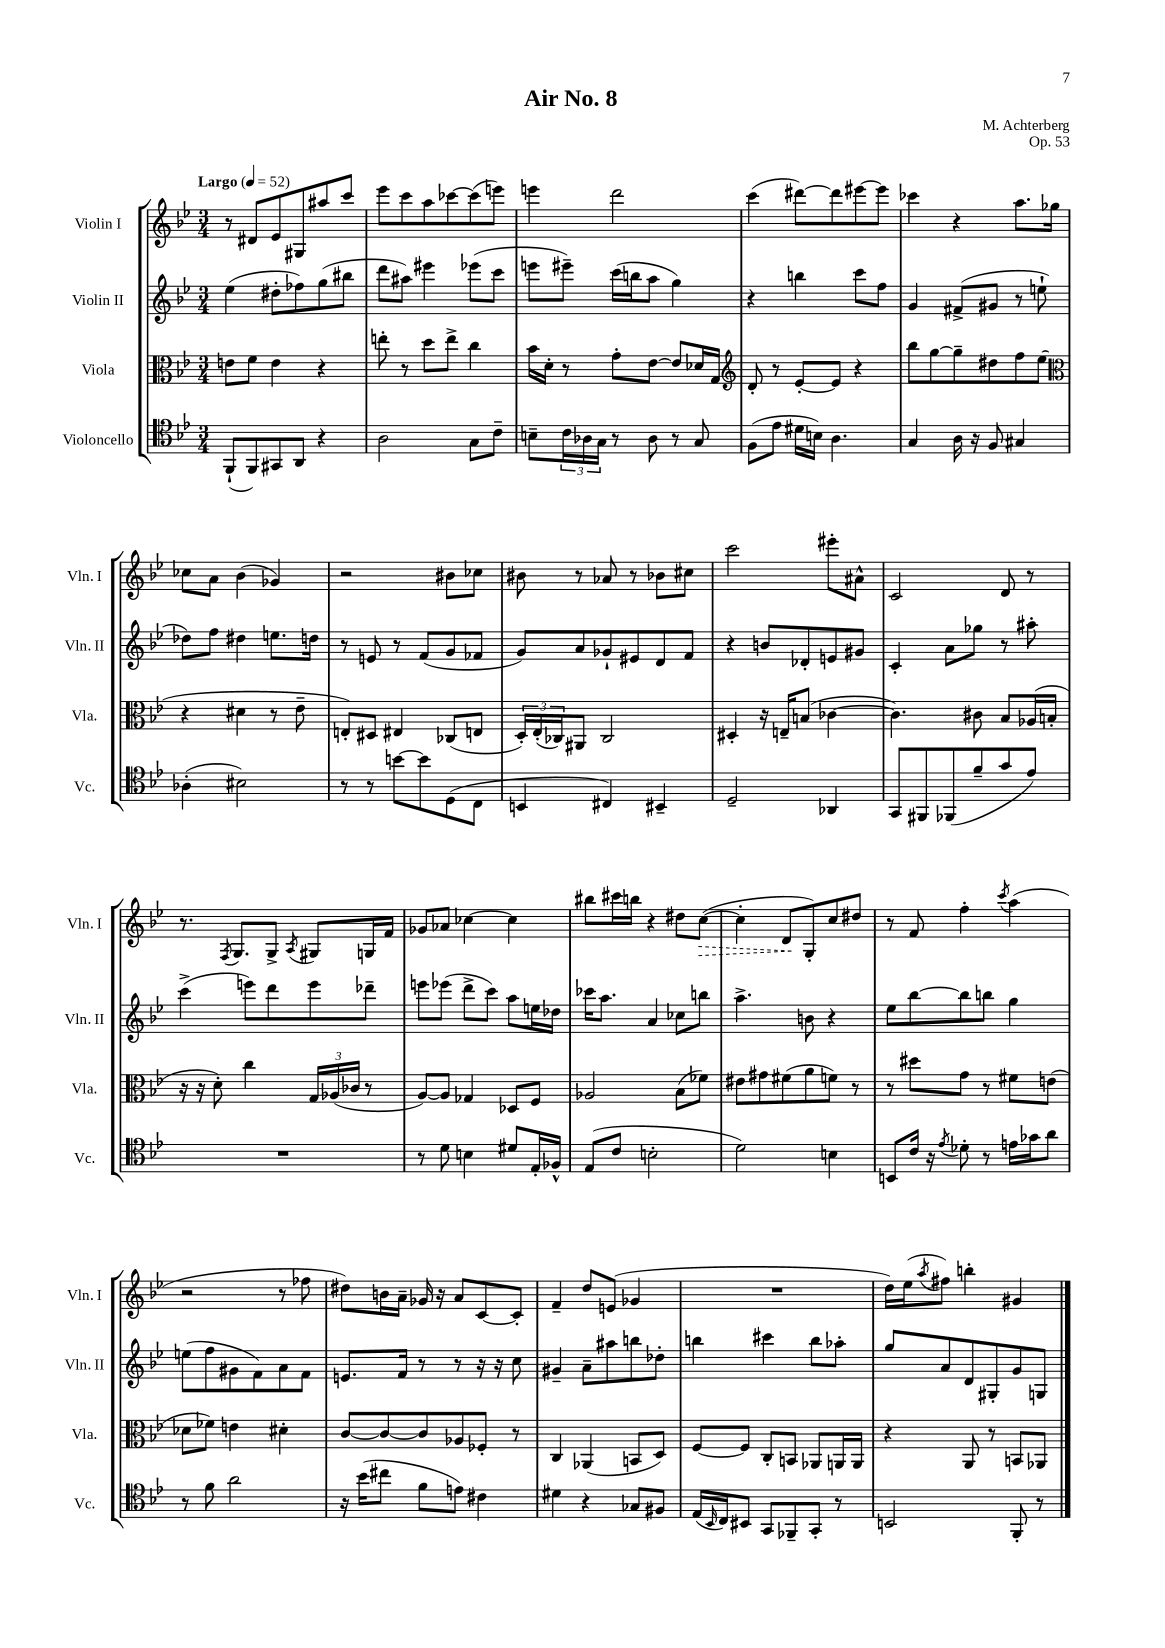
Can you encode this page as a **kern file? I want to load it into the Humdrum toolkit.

**kern	**kern	**kern	**kern
*staff4	*staff3	*staff2	*staff1
*clefC4	*clefC3	*clefG2	*clefG2
*k[b-e-]	*k[b-e-]	*k[b-e-]	*k[b-e-]
*M3/4	*M3/4	*M3/4	*M3/4
*MM52	*MM52	*MM52	*MM52
(8FF`	8e	(4ee-	8r
8FF)	8f	.	8d#
8GG#	4e	8dd#'	8e-
8AA	.	8ff-)	8G#
4r	4r	(8gg	8aa#
.	.	8bb#	8ccc
=	=	=	=
2A	8ee'	8ddd	8eee-
.	8r	8aa#)	8ccc
.	8dd	4eee#	8aa
.	8ee^	.	[8ccc-
8G	4cc	(8eee-	(8ccc-]
8c~	.	8ccc	8eee)
=	=	=	=
8B~	16b-	8eee	4eee
.	16d'	.	.
24c	8r	8eee#~)	.
24A-	.	.	.
24G	.	.	.
8r	8g'	(16ccc	2ddd
.	.	16bb	.
8A-	[8e-	8aa	.
8r	8e-]	4gg)	.
8G	16d-	.	.
.	16G	.	.
=	=	=	=
*	*clefG2	*	*
(8F	8d'	4r	(4ccc
8e-	8r	.	.
16d#	[8e-'	4bb	[8ddd#)
16B)	.	.	.
4.A	8e-]	.	8ddd#]
.	4r	8ccc	[8eee#
.	.	8ff	8eee#]
=	=	=	=
4G	8bb-	4g	4ccc-
.	[8gg	.	.
16A	8gg~]	(8f#^	4r
16r	.	.	.
8F	8dd#	8g#	.
4G#	8ff	8r	8.aa
.	(8ee-	8ee`	.
.	.	.	16gg-
=	=	=	=
*	*clefC3	*	*
(4A-'	4r	8dd-)	8cc-
.	.	8ff	8a
2B#)	4d#	4dd#	(4b-
.	8r	8.ee	4g-)
.	8e-~	.	.
.	.	16dd	.
=	=	=	=
8r	8E')	8r	2r
8r	8D#	8e	.
[8b	4E#	8r	.
8b]	.	(8f	.
(8D	(8C-	8g	8b#
8C	8E	8f-	8cc-
=	=	=	=
4BB	24D')	8g)	8b#
.	(24E-'	.	.
.	24C-)	.	.
.	8AA#	8a	8r
4C#)	2C-	8g-`	8a-
.	.	8e#	8r
4BB#~	.	8d	8b-
.	.	8f	8cc#
=	=	=	=
2D~	4D#'	4r	2ccc
.	16r	8b	.
.	16E~	.	.
.	(8B	8d-'	.
4AA-	[4c-	8e	8eee#'
.	.	8g#	8a#^^
=	=	=	=
8GG	4.c-])	4c'	2c
8FF#	.	.	.
(8FF-	.	8a	.
8f~	8c#	8gg-	.
8g	8B-	8r	8d
8e-)	(16A-	8aa#'	8r
.	16B'	.	.
=	=	=	=
2.r	16r	(4ccc^	8.r
.	16r	.	.
.	8d')	.	.
.	.	.	8qF
.	.	.	8.G
.	4cc	8eee)	.
.	.	8ddd	8G^
.	.	.	8qA
.	24G	8eee	8G#
.	(24A-	.	.
.	24c-	.	.
.	8r	8ddd-~	16G
.	.	.	16f
=	=	=	=
8r	[8A)	8eee	8g-
8d	8A]	(8eee-	8a-
4B	4G-	8ddd^	[4cc-
.	.	8ccc)	.
8d#	8D-	8aa	4cc-]
16E-'	8F	16ee	.
16F-^^	.	16dd-	.
=	=	=	=
(8E-	2A-	16ccc-	8bb#
.	.	8.aa	.
8c	.	.	16ccc#
.	.	.	16bb
2B'	.	4a	4r
.	(8B-	8cc-	8dd#
.	8f-)	8bb	([8cc
=	=	=	=
2d)	8e#	4.aa^	4cc']
.	8g#	.	.
.	(8f#	.	8d
.	8a	8b	8G')
4B	8f)	4r	8cc
.	8r	.	8dd#
=	=	=	=
8BB	8r	8ee-	8r
16c	8dd#	[8bb-	8f
16r	.	.	.
8qe-	.	.	.
8d-'	8g	8bb-]	4ff'
8r	8r	8bb	.
.	.	.	8qccc
16e	8f#	4gg	(4aa
16g-	.	.	.
8a	(8e	.	.
=	=	=	=
8r	8d-	(8ee	2r
8f	8f-)	8ff	.
2a	4e	8g#	.
.	.	8f)	.
.	4d#'	8a	8r
.	.	8f	8ff-
=	=	=	=
16r	[8c	8.e	8dd#)
(16b-	.	.	.
8cc#	8c_	.	16b
.	.	16f	16a~
8f	8c]	8r	16g-
.	.	.	16r
8e)	8A-	8r	8a
4c#	8F-'	16r	[8c
.	.	16r	.
.	8r	8cc	8c']
=	=	=	=
4d#	4C	4g#~	4f~
4r	(4AA-	8a~	8dd
.	.	8aa#	(8e
8G-	8BB	8bb	4g-
8F#	8D)	8dd-'	.
=	=	=	=
(16E-	[8F	4bb	2.r
16qqBB-	.	.	.
16C)	.	.	.
8BB#	8F]	.	.
8GG	8C'	4ccc#	.
8FF-~	8BB	.	.
8GG'	8AA-	8bb	.
8r	16AA	8aa-'	.
.	16AA	.	.
=	=	=	=
2BB	4r	8gg	16dd)
.	.	.	(16ee-
.	.	.	8qaa
.	.	8a	8ff#)
.	8AA	8d	4bb'
.	8r	8G#'	.
8FF'	8BB	8g	4g#
8r	8AA-	8G	.
==	==	==	==
*-	*-	*-	*-
